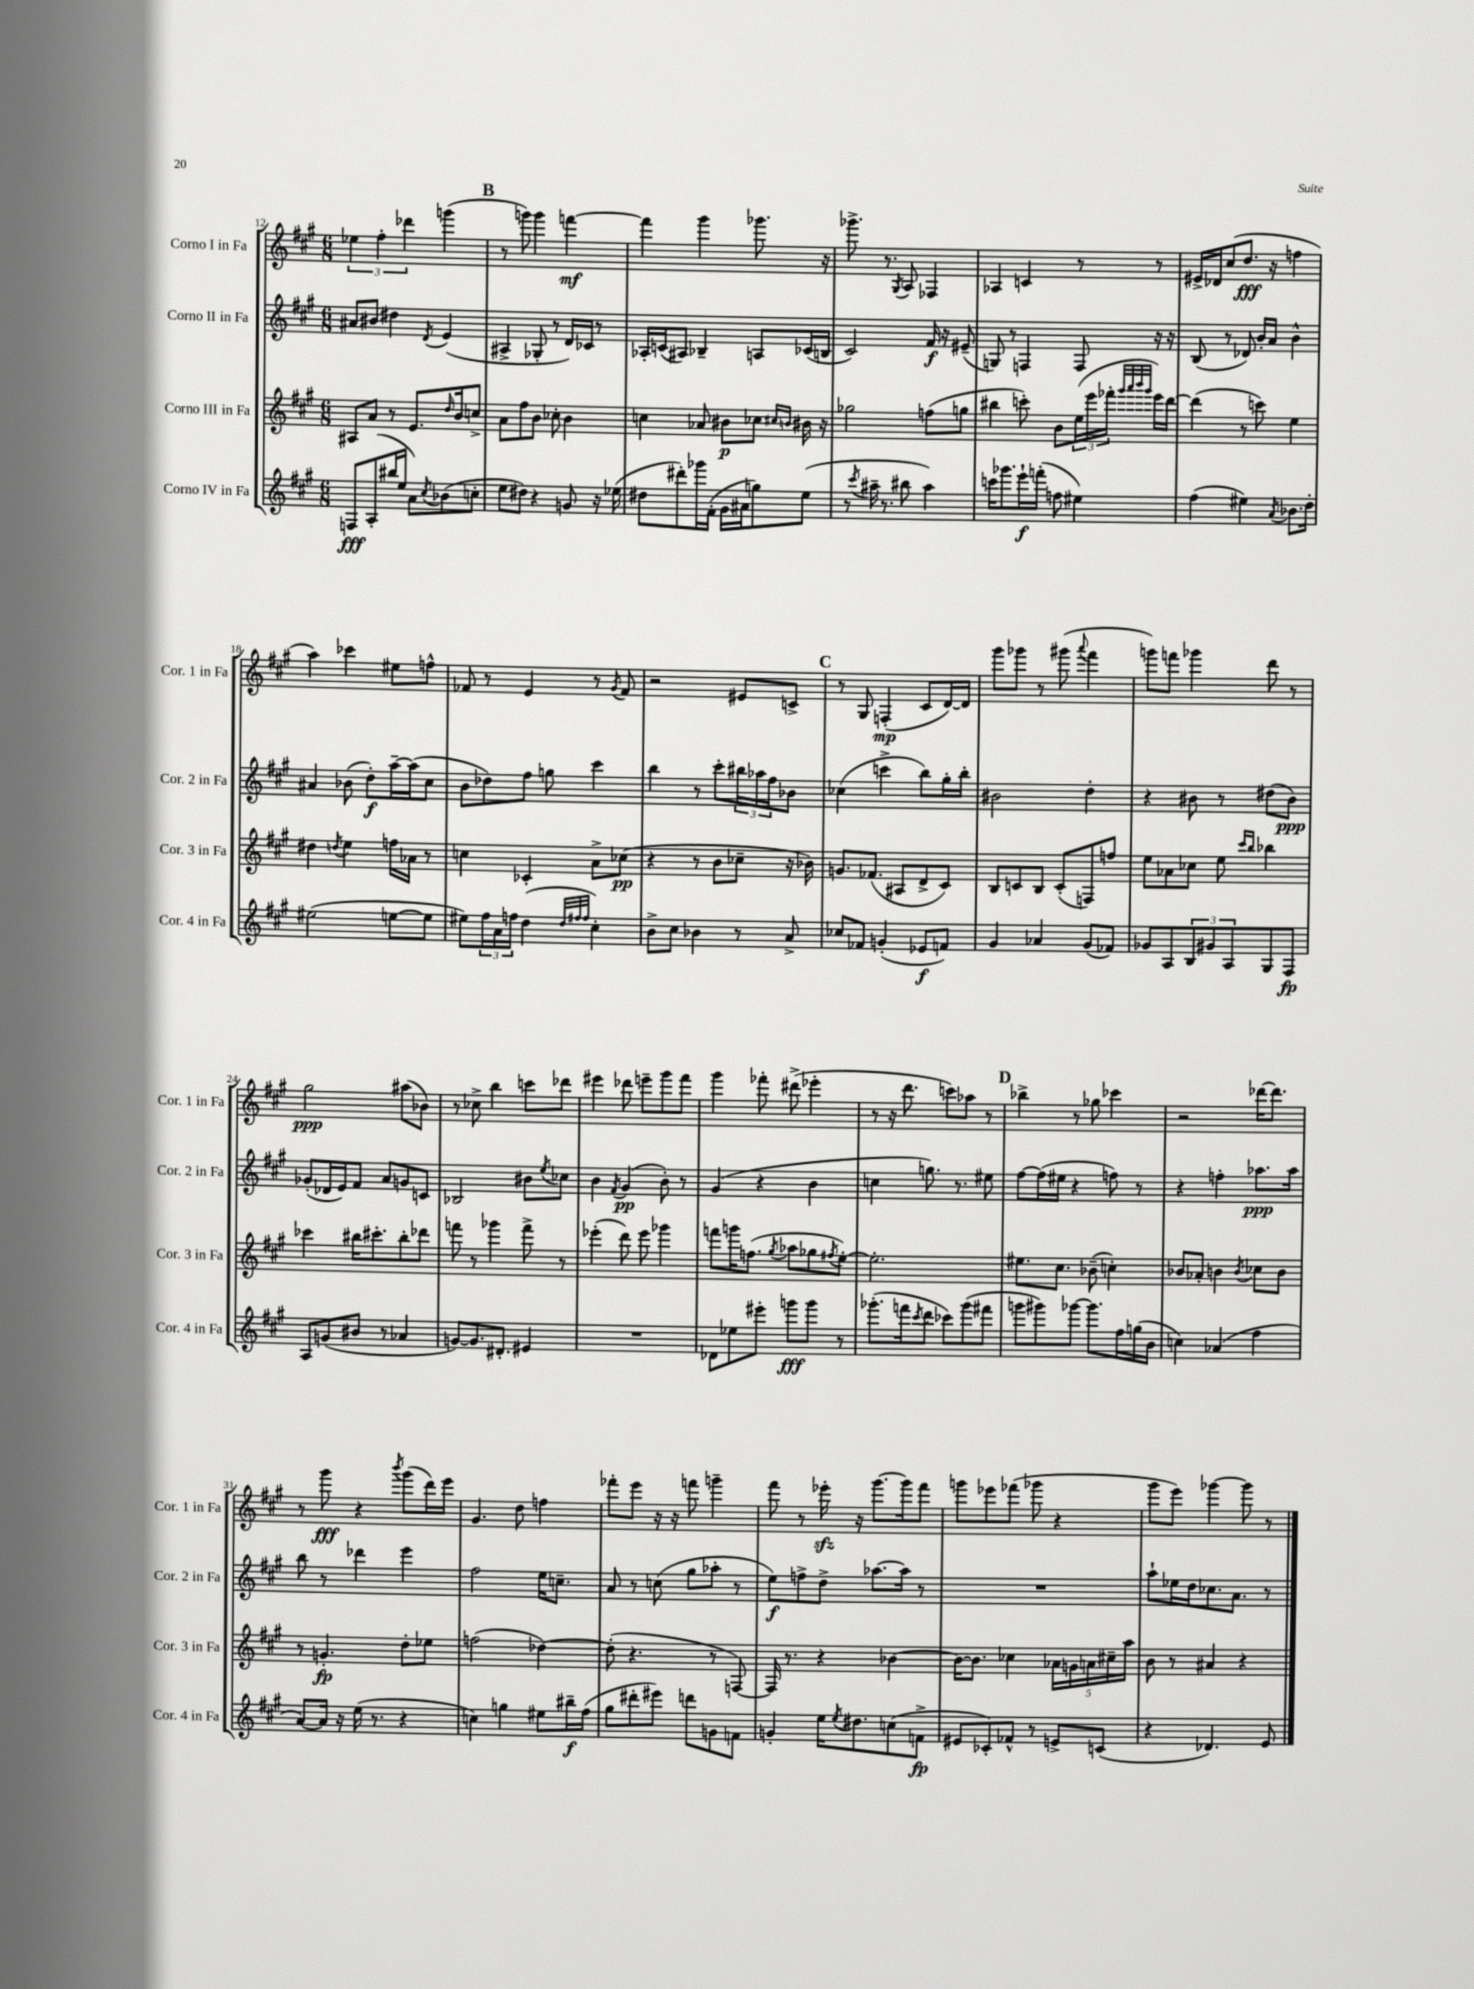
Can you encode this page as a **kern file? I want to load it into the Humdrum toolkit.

**kern	**kern	**kern	**kern
*staff4	*staff3	*staff2	*staff1
*clefG2	*clefG2	*clefG2	*clefG2
*k[f#c#g#]	*k[f#c#g#]	*k[f#c#g#]	*k[f#c#g#]
*M6/8	*M6/8	*M6/8	*M6/8
8F	8A#	8a#	6ee-
(8A'	8a	8b#	.
.	.	.	6ff#'
16bb#	8r	4dd#	.
16ee	.	.	.
.	.	.	6ddd-
8a)	8.e	.	.
8qcc#	.	8qd	.
(8b-	.	(4e	(4ggg
.	16qqdd	.	.
.	16b	.	.
8cc'	8cc^	.	.
=	=	=	=
8ee	8a	4A#^	8r
8dd#)	8ff#	.	8ggg)
4r	8b	8G-'	4ggg
.	8cc-'	8r	.
8g	4b	16d)	[4fff
.	.	16c-	.
16r	.	8r	.
(16ee-	.	.	.
=	=	=	=
8dd#	4cc	16A-'	4fff]
.	.	(16c	.
8ddd#')	.	8A#)	.
16ggg-	8a-	4B-~	4ggg#
(16f#'	.	.	.
16g#	8b#	.	.
16a#	.	.	.
8gg)	8cc-	8A	8.ggg-
.	16qqcc#	.	.
.	16qqb	.	.
(8ee	16b#	(16c-	.
.	16r	16B	16r
=	=	=	=
8r	2gg-	2c#)	8.ggg-^
8qccc#	.	.	.
16aa#~	.	.	.
8.r	.	.	8.r
.	.	.	8qG#
8bb#	.	.	8A
4aa#)	(8ff	16f#	4F-
.	.	16r	.
.	8gg	(8e#~	.
=	=	=	=
16ccc	4bb#	8G)	4A-
8.ggg-	.	.	.
.	.	8r	.
16eee`	8ccc')	4F	4c
(16fff'	.	.	.
8ff	8b	.	.
4ee#)	(24ee	8F	8r
.	24eee	.	.
.	24fff-'	.	.
.	32qqggg#	.	.
.	32qqaaa	.	.
.	32qqbbb	.	.
.	32qqggg#	.	.
.	16eee)	16r	8r
.	[16ddd	16r	.
=	=	=	=
(4ff#	(4ddd]	(8B	16e#^
.	.	.	16d-
.	.	8r	(8cc#
4ee#)	8r	8d-)	8.dd
.	8ccc)	16b'	.
.	.	16a	16r
8qa	.	.	.
8.b-	4ee	4b^^	4ff
16dd'	.	.	.
=	=	=	=
(2ee#	4dd#	4a#	4aa)
.	8qdd	.	.
.	4ee	(8b-	4ccc-
.	.	8dd')	.
[8ee	16ff	[16aa~	8ee#
.	16a-	(16aa]	.
8ee]	8r	8cc#	8ff^^
=	=	=	=
8ee#)	4cc	8b	8f-
24ff#	.	8dd-)	8r
24a	.	.	.
24ff	.	.	.
(4dd	4c-'	8ff#	4e
.	.	8gg	.
32qqdd	.	.	.
32qqff#	.	.	.
32qqff#	.	.	.
4cc#')	8a^	4ccc#	8r
.	.	.	8qg#
.	(8cc-	.	8f-
=	=	=	=
8b^	4r	4bb	2r
8cc#	.	.	.
4b-	8r	8r	.
.	8b	8ccc#'	.
8r	8cc-~	24bb#	8e#
.	.	24aa-	.
.	.	24ff#	.
8a^	16r	8b-	8c^
.	16b-)	.	.
=	=	=	=
8cc-	8.g	(4cc-	8r
8f-	.	.	8G#
.	(8.f-	.	.
(4g'	.	4ccc^	(4F'
.	8A#	.	.
8e-	8d^	8bb)	8c#
8f)	8c#)	16gg#'	[16d)
.	.	16bb'	16d]
=	=	=	=
4g#	8B	2b#	8ggg#
.	8c	.	8ggg-
4a-	8B	.	8r
.	(8c'	.	(8ggg#
.	.	.	8qqaaa
(8g#	8F)	4dd'	4fff#
8f-)	8ff	.	.
=	=	=	=
8g-	8ee	4r	8ggg)
8A	8a-	.	8fff
12B	8cc-	8b#	4ggg-
12g#	.	.	.
.	8ee	8r	.
12A	.	.	.
.	16qqccc#	.	.
.	16qqbb	.	.
8G#	4bb-	(8dd#	8ddd
8F#	.	8b#)	8r
=	=	=	=
8A	4ccc-	(8g-'	2gg#
(8g	.	16d-	.
.	.	16e)	.
8b#	16bb#	8f#	.
.	8.ccc#'	.	.
8r	.	8a	.
4a-	8bb#'	8g	(8aa#
.	8ddd-	8c	8b-)
=	=	=	=
[8g)	8fff	2B-	8r
8.g]	8r	.	8cc-^
.	4ggg-	.	4bb
8.d#'	.	.	.
4e#	8fff^	8b#	8ccc
.	.	8qee	.
.	8r	8cc-	8ddd-
=	=	=	=
2.r	(4eee-'	4b	4eee#
.	.	8qf#	.
.	8ddd)	(4g#	8ddd-
.	8eee-	.	8eee~
.	4ggg-	8b')	8ggg#
.	.	8r	8fff#
=	=	=	=
8d-	8fff	(4g#	4ggg#
8ee-	16ggg	.	.
.	(8.ff	.	.
8eee#'	.	4r	8fff-'
.	8qgg#	.	.
8ggg	8aa-	.	(8ddd#^
8ggg	8gg-	4b	4eee-'
.	8qff#	.	.
8r	[8ee')	.	.
=	=	=	=
(8.ggg-'	2.ee']	4cc	8r
.	.	.	16r
16fff	.	.	8.ddd
8qccc#	.	.	.
8ddd	.	8.gg)	.
8ccc-)	.	.	8ccc)
.	.	8.r	.
(8ggg-	.	.	8aa-
8fff#	.	8ee#	8r
=	=	=	=
8ggg	8.ee#	[8ff#	4bb-^
8ggg#)	.	(16ff#]	.
.	8.cc#	16ee#	.
[8ggg-	.	4r	8r
8.ggg-]	(8b-~	.	8gg-
.	4cc')	8ff)	4ccc-
16ff#	.	.	.
(16gg	.	8r	.
16b	.	.	.
=	=	=	=
4cc)	8b-	4r	2r
.	8a-'	.	.
(4a-	4b	4ff'	.
.	8qb	.	.
4ff#	8cc-	8.aa-	[16ddd-
.	.	.	8.ddd-]
.	8b	.	.
.	.	16aa-	.
=	=	=	=
[8a)	8r	8bb	8r
16a]	4.g'	8r	8ggg#
16r	.	.	.
(16ee	.	4ddd-	4r
8.r	.	.	.
.	.	.	8qbbb
4r	8dd'	4eee	(8ggg#
.	8ee-	.	16ddd)
.	.	.	16eee
=	=	=	=
4cc)	(2ff	2ff#	4.g#
4gg	.	.	.
.	.	.	8dd
8ee#	[4dd-)	16ee	4ff
.	.	8.cc~	.
16bb#~	.	.	.
(16ff#	.	.	.
=	=	=	=
8gg#	(8dd-']	8a	8fff-'
8ddd#'	4.r	8r	8eee
8eee#)	.	(8cc	16r
.	.	.	16r
8ddd	.	8gg#	8fff
8g	8r	8aa-'	4ggg~
8f	[8F)	8r	.
=	=	=	=
4g'	16F]	8ee)	8fff#
.	8.r	.	.
.	.	8ff^	8r
16ee	4r	8dd^	16eee-'
8qee	.	.	.
8.dd#	.	.	16r
.	.	[8.aa-	[8.ggg#
(8cc	[4b-	.	.
.	.	16aa-]	16ggg#]
8f^	.	8r	8fff#
=	=	=	=
8e#	16b-_	2.r	8ggg
.	8.b-]	.	.
8c-')	.	.	8eee-
8f-^^	4cc-	.	(8fff-
8r	.	.	8ggg-
8e^	20a-	.	4r
.	20g	.	.
.	20a	.	.
(8c	.	.	.
.	20cc#~	.	.
.	20aa	.	.
=	=	=	=
4r	8b	8aa`	8ggg#
.	8r	16ee-	8eee)
.	.	16dd	.
4.d-)	4a#	8.cc-	[4ggg-
.	.	8.a	.
.	4r	.	8ggg-]
8e	.	8r	8r
==	==	==	==
*-	*-	*-	*-
